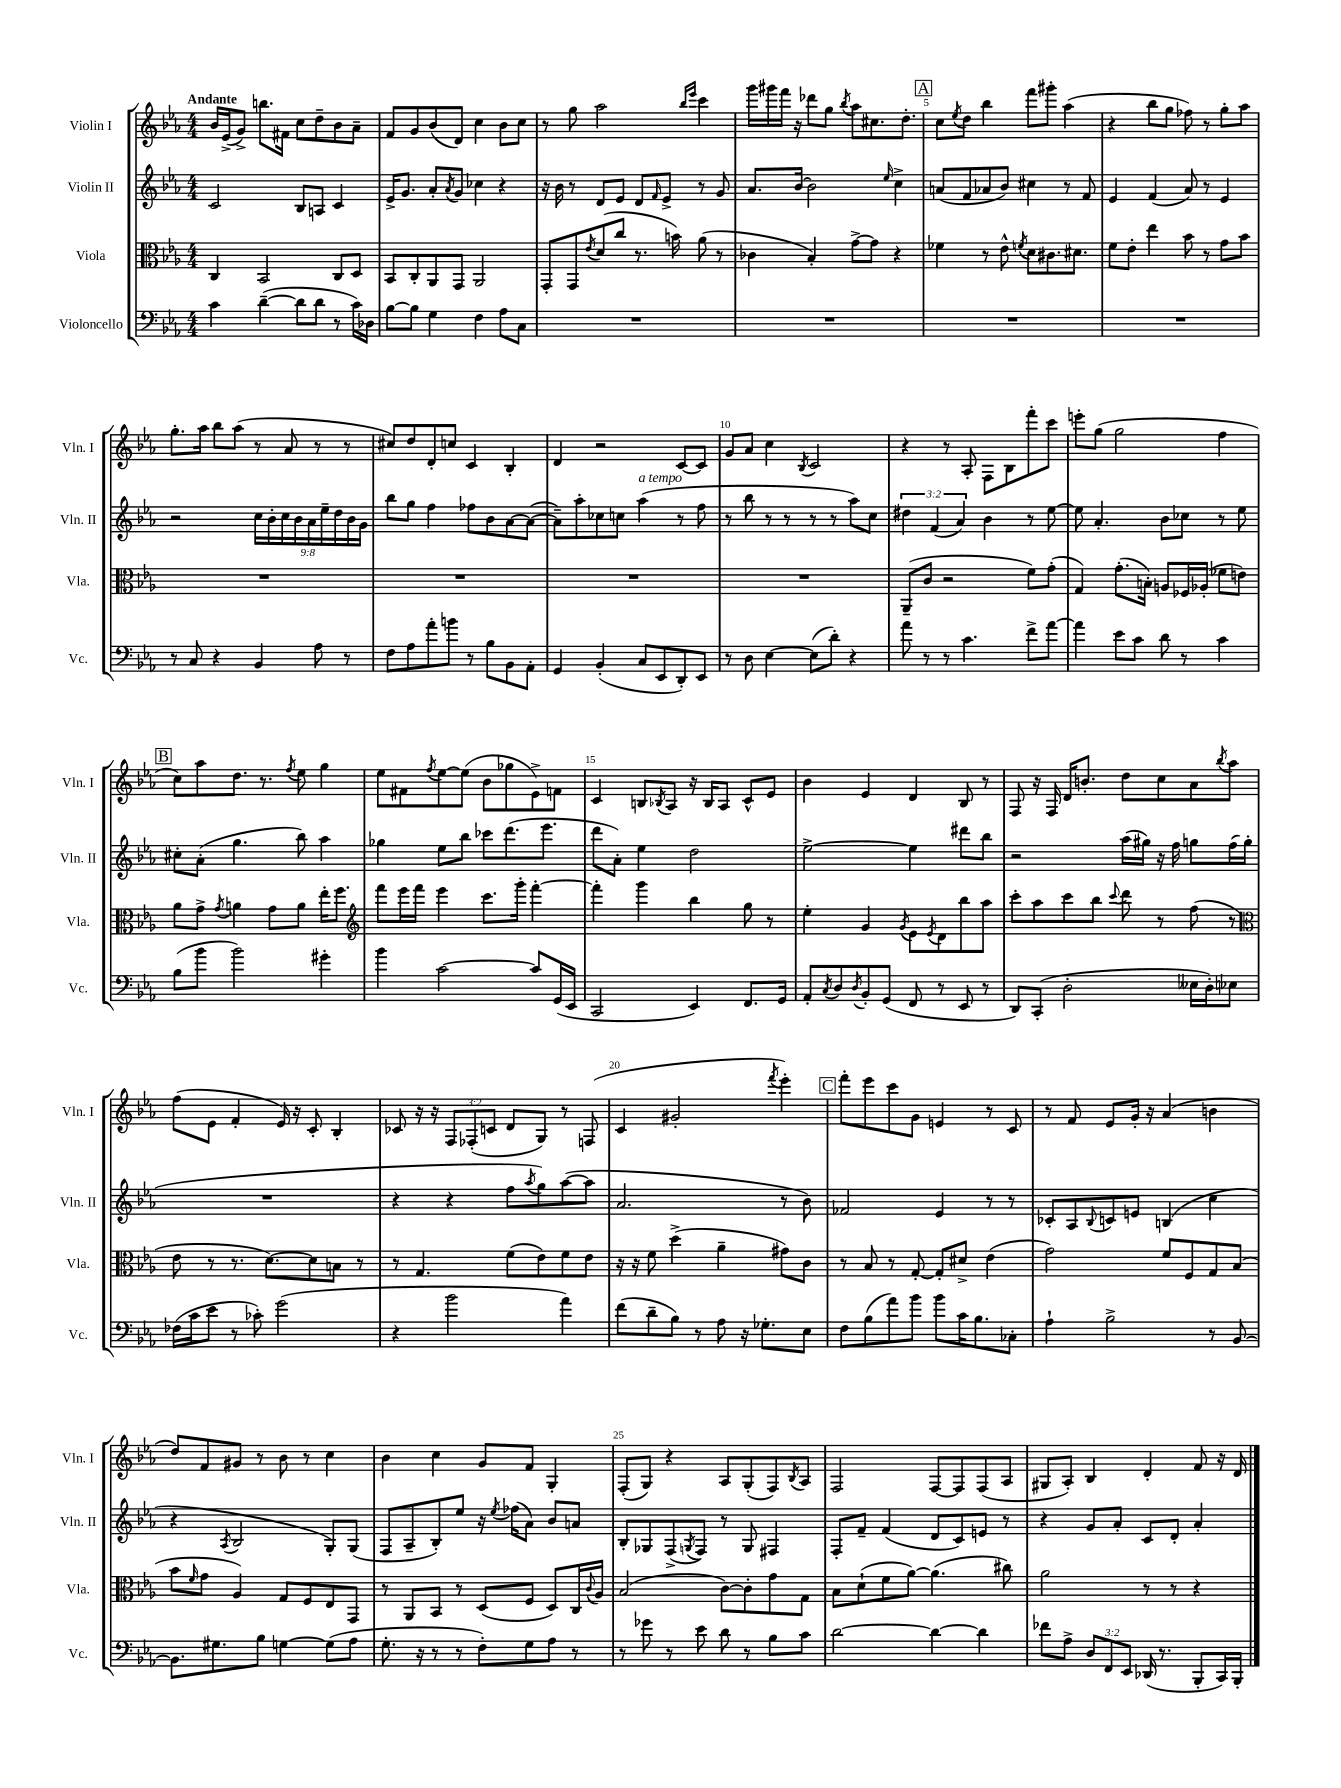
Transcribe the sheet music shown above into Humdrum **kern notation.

**kern	**kern	**kern	**kern
*staff4	*staff3	*staff2	*staff1
*clefF4	*clefC3	*clefG2	*clefG2
*k[b-e-a-]	*k[b-e-a-]	*k[b-e-a-]	*k[b-e-a-]
*M4/4	*M4/4	*M4/4	*M4/4
4c	4C	2c	16b-
.	.	.	(16e-^
.	.	.	8g^)
([4d~	2BB-	.	8.bb
.	.	.	16f#
8d]	.	8B-	8cc
8d	.	8A	8dd~
8r	8C	4c	8b-
16c)	8D	.	8a-~
16D-	.	.	.
=	=	=	=
[8B-	8BB-	16e-^	8f
.	.	8.g	.
8B-]	8C'	.	8g
4G	8AA-	8a-'	(8b-
.	.	8qa-	.
.	8GG	8g	8d)
4F	2AA-	4cc-	4cc
8A-	.	4r	8b-
8C	.	.	8cc
=	=	=	=
1r	8GG'	16r	8r
.	.	16b-	.
.	8GG	8r	8gg
.	8qe-	.	.
.	(8d	8d	2aa-
.	8cc	8e-	.
.	8.r	8d	.
.	.	16qqf	.
.	.	8e-^	.
.	16b)	.	.
.	.	.	16qqbb-
.	.	.	16qqeee-
.	(8a-	8r	4ccc
.	8r	8g	.
=	=	=	=
1r	4c-	8.a-	16ggg
.	.	.	16ggg#
.	.	.	16fff
.	.	[16b-	16r
.	4B-')	2b-]	8ddd-
.	.	.	8gg
.	.	.	8qbb-
.	[8g^	.	8aa-
.	8g]	.	8.cc#
.	.	16qqee-	.
.	4r	4cc^	.
.	.	.	8.dd'
=	=	=	=
1r	4f-	(8a	8cc
.	.	.	8qee-
.	.	8f	8dd
.	8r	8a-	4bb-
.	8e-^^	8b-)	.
.	8qf	.	.
.	8d	4cc#	8fff
.	8.c#	.	8ggg#'
.	.	8r	(4aa-
.	8.d#	.	.
.	.	8f	.
=	=	=	=
1r	8f	4e-	4r
.	8e-'	.	.
.	4ee-	(4f	8bb-
.	.	.	8gg
.	8b-	8a-)	8ff-)
.	8r	8r	8r
.	8g	4e-	8gg'
.	8b-	.	8aa-
=	=	=	=
8r	1r	2r	8.gg'
8C	.	.	.
.	.	.	16aa-
4r	.	.	8bb-
.	.	.	(8aa-
4BB-	.	18cc	8r
.	.	18b-'	.
.	.	18cc	.
.	.	.	8a-
.	.	18b-	.
.	.	18a-	.
8A-	.	.	8r
.	.	18ee-~	.
.	.	18dd	.
8r	.	.	8r
.	.	18b-	.
.	.	18g	.
=	=	=	=
8F	1r	8bb-	8cc#)
8A-	.	8gg	8dd
8a-'	.	4ff	8d'
8b	.	.	8cc
8r	.	8ff-	4c
8B-	.	8b-	.
8BB-	.	[8a-	4B-'
8AA-'	.	(8a-_	.
=	=	=	=
4GG	1r	8a-~])	4d
.	.	8aa-'	.
(4BB-'	.	8cc-	2r
.	.	8cc	.
8C	.	(4aa-	.
8EE-	.	.	.
8DD')	.	8r	[8c
8EE-	.	8ff	8c]
=	=	=	=
8r	1r	8r	8g
8D	.	8bb-	8a-
[4E-	.	8r	4cc
.	.	8r	.
.	.	.	8qB-
(8E-]	.	8r	2c
8d')	.	8r	.
4r	.	8aa-)	.
.	.	8cc	.
=	=	=	=
8a-	(8AA-~	6dd#	4r
8r	8c	.	.
.	.	(6f	.
8r	2r	.	8r
.	.	6a-)	.
4.c	.	.	8A-'
.	.	4b-	8F
.	.	.	8B-
8f^	8f)	8r	8fff'
[8a-	(8g'	[8ee-	8ccc
=	=	=	=
4a-]	4G)	8ee-]	8eee'
.	.	4.a-'	(8gg
8e-	(8.g'	.	2gg
8c	.	.	.
.	16B')	.	.
8d	8A	8b-	.
8r	16F-	8cc-	.
.	(16A-'	.	.
4c	8f-	8r	4ff
.	8e)	8ee-	.
=	=	=	=
(8B-	8a-	8cc#'	8cc)
8b-	8g^	(8a-'	8aa-
.	8qg	.	.
2b-)	4a	4.gg	8.dd
.	.	.	8.r
.	8g	.	.
.	.	.	8qff
.	8a	8bb-)	8ee-
4g#'	16ee-'	4aa-	4gg
.	8.ff	.	.
=	=	=	=
*	*clefG2	*	*
4b-	8fff	4gg-	8ee-
.	16eee-	.	8f#
.	16fff	.	.
.	.	.	8qff
[2c	4eee-	8ee-	[8ee-
.	.	8bb-	(8ee-]
.	8.ccc	8ccc-	8b-
.	.	(8.ddd	8gg-
.	16ggg'	.	.
8c]	[4fff'	.	8e-^)
.	.	8.eee-	.
(16GG	.	.	8f
16EE-	.	.	.
=	=	=	=
2CC	4fff']	8ddd	4c
.	.	8a-')	.
.	4ggg	4ee-	8B
.	.	.	8qB-
.	.	.	8A-
4EE-)	4bb-	2dd	16r
.	.	.	16B-
.	.	.	8A-
8.FF	8gg	.	8c^^
.	8r	.	8e-
16GG	.	.	.
=	=	=	=
8AA-'	4ee-'	[2ee-^	4b-
8qC	.	.	.
8D	.	.	.
8qD	.	.	.
8BB-'	4g	.	4e-
(8GG	.	.	.
.	8qg	.	.
8FF	8e-	4ee-]	4d
.	8qe-	.	.
8r	8d	.	.
8EE-	8bb-	8ddd#	8B-
8r	8aa-	8bb-	8r
=	=	=	=
8DD)	8ccc'	2r	8F
(8CC'	8aa-	.	16r
.	.	.	16F
2D'	8ccc	.	16d
.	.	.	8.b'
.	8bb-	.	.
.	8qqccc	.	.
.	8ddd	(16aa-	8dd
.	.	16gg#)	.
.	8r	16r	8cc
.	.	16ff	.
16E--	(8ff	8gg	8a-
16D')	.	.	.
.	.	.	8qbb-
8E-	8r	(16ff	8aa-
.	.	16gg'	.
=	=	=	=
*	*clefC3	*	*
(16F-	8e-	1r	(8ff
16c	.	.	.
8e-	8r	.	8e-
8r	8.r	.	4f'
8c-')	.	.	.
.	[8.d)	.	.
(2g	.	.	16e-)
.	.	.	16r
.	8d]	.	8c'
.	8B	.	4B-'
.	8r	.	.
=	=	=	=
4r	8r	4r	8c-
.	4.G	.	16r
.	.	.	16r
2b-	.	4r	12F
.	.	.	(12F-'
.	.	.	12c
.	(8f	8ff	8d
.	.	8qaa-	.
.	8e-)	8gg)	8G)
4a-)	8f	([8aa-	8r
.	8e-	8aa-]	(8F
=	=	=	=
(8f	16r	2.a-	4c
.	16r	.	.
8d~	8f	.	.
8B-)	(4dd^	.	2g#'
8r	.	.	.
8A-	4a-~	.	.
16r	.	.	.
8.G-'	.	.	.
.	.	.	8qfff
.	8g#)	8r	4eee-')
8E-	8c	8b-)	.
=	=	=	=
8F	8r	2f-	8fff'
(8B-	8B-	.	8eee-
8a-)	8r	.	8ccc
8b-	[8G'	.	8g
8b-	8G']	4e-	4e
16c	8d#^	.	.
8.B-	.	.	.
.	(4e-	8r	8r
8C-'	.	8r	8c
=	=	=	=
4A-`	2g)	8c-'	8r
.	.	8A-	8f
.	.	8qqB-	.
2B-^	.	8c	8e-
.	.	8e	16g'
.	.	.	16r
.	8f	(4B	(4a-
.	8F	.	.
8r	8G	4cc	4b
[8BB-	(8B-	.	.
=	=	=	=
8.BB-]	8b-	4r	8dd)
.	16qqf	.	.
.	8g	.	8f
8.G#	.	.	.
.	.	8qA-	.
.	4A-)	2B-	8g#
8B-	.	.	8r
[4G	8G	.	8b-
.	8F	.	8r
(8G]	8E-	8G')	4cc
8A-	8GG	(8G	.
=	=	=	=
8.G'	8r	8F	4b-
.	8AA-	8A-~	.
16r	.	.	.
8r	8BB-	8B-')	4cc
8r	8r	8ee-	.
8F')	(8D	16r	8g
.	.	8qee-	.
.	.	(16ff-	.
8G	8F	8a-)	8f
8A-	8D)	8b-	4G'
8r	16C	8a	.
.	8qqc	.	.
.	16A-	.	.
=	=	=	=
8r	(2B-	8B-'	(8F'
8g-	.	8G-	8G)
8r	.	(8F^	4r
.	.	8qG	.
8e-	.	8F)	.
8d	[8c)	8r	8A-
8r	8c']	8G	(8G'
8B-	8g	4F#	8F)
.	.	.	8qB-
8c	8G	.	8A-
=	=	=	=
[2d	8B-	8F'	2F
.	(8d`	8f~	.
.	8f	(4f	.
.	[8a-)	.	.
4d_	(4.a-]	8d	[8F
.	.	8c)	8F]
4d]	.	8e	(8F
.	8cc#)	8r	8A-
=	=	=	=
8f-	2a-	4r	8G#
8A-^	.	.	8A-')
12D	.	8g	4B-
12FF	.	.	.
.	.	8a-'	.
12EE-	.	.	.
(16DD-	8r	8c	4d'
8.r	.	.	.
.	8r	8d'	.
8BBB-'	4r	4a-'	8f
16CC)	.	.	16r
16BBB-'	.	.	16d
==	==	==	==
*-	*-	*-	*-
